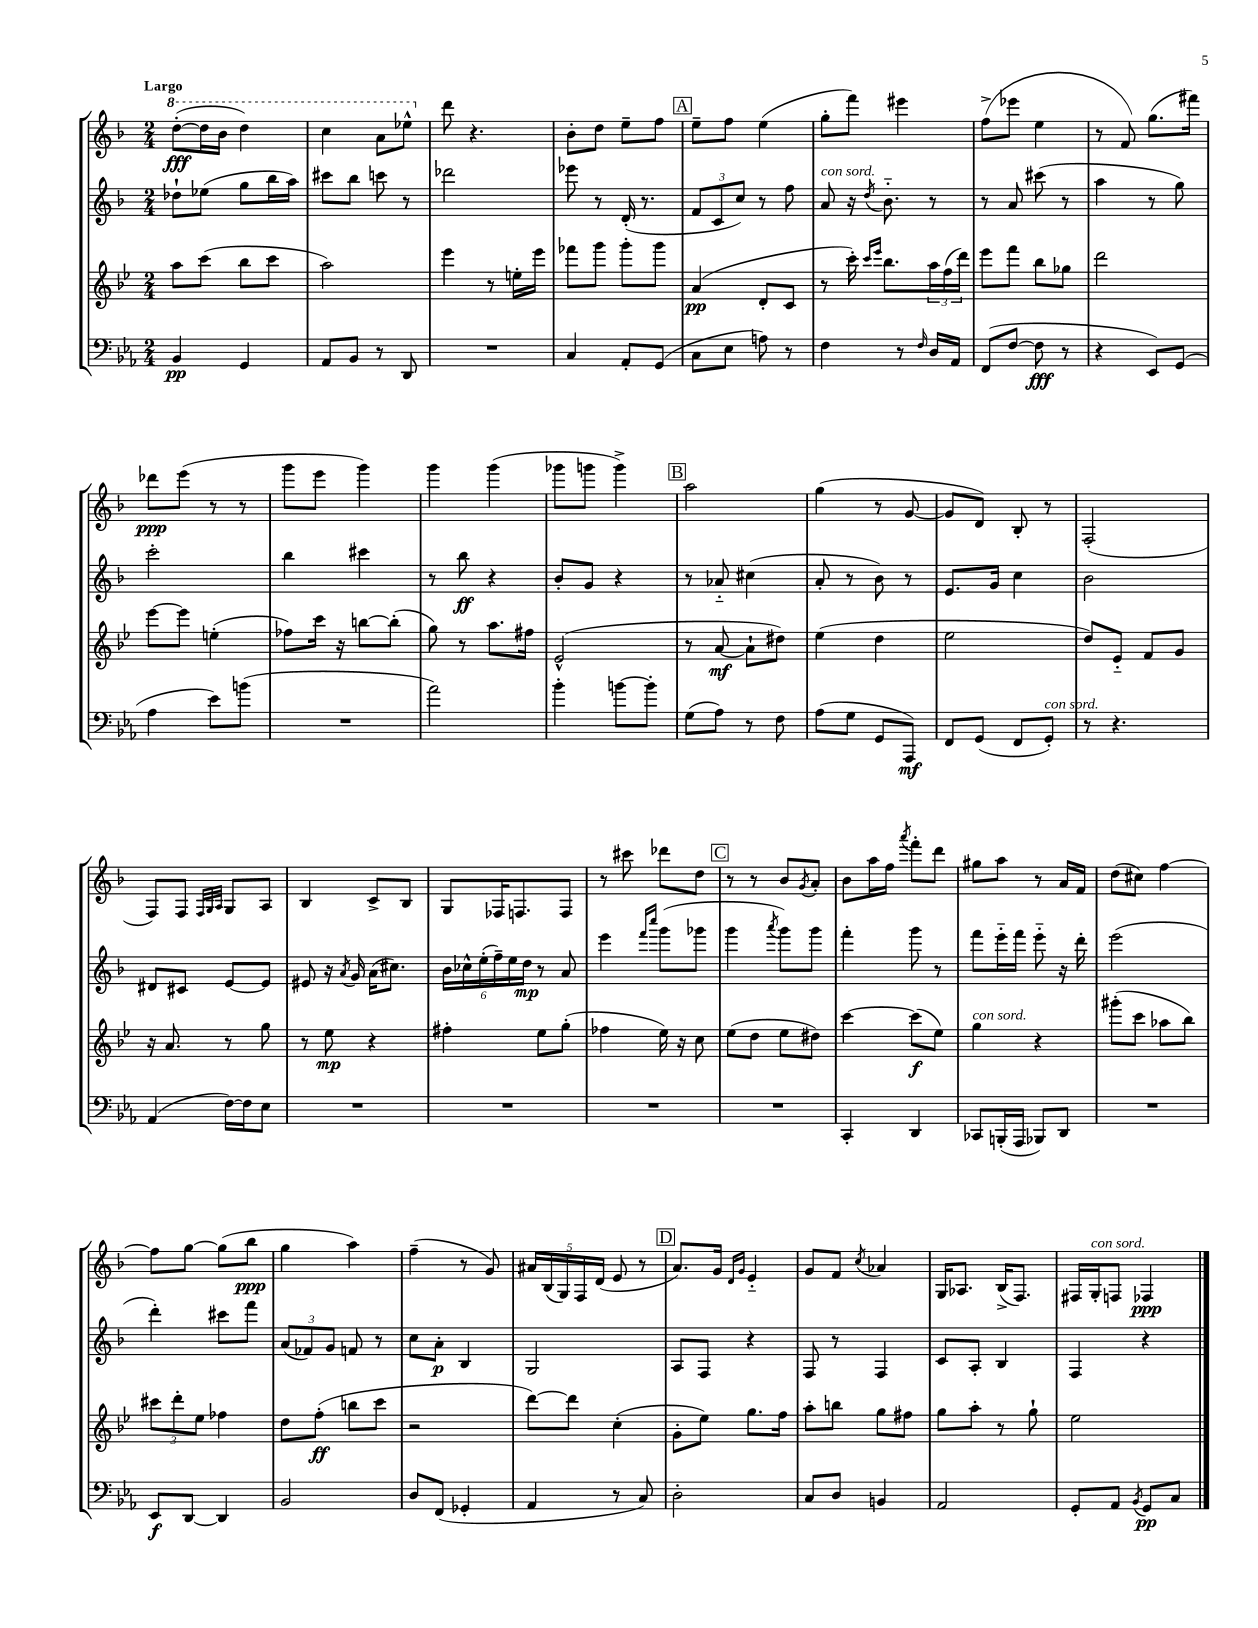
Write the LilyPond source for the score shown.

<<
\new StaffGroup <<
\new Staff = "s0" {
    \clef treble \key f \major \numericTimeSignature \time 2/4 \tempo "Largo"
    \ottava #1 d'''8~-.\fff( d'''16 bes''16 d'''4) |
    c'''4 a''8 ees'''8-^ \ottava #0 |
    d'''8 r4. |
    bes'8-. d''8 e''8-- f''8 |
    \mark \markup { \box "A" } e''8-- f''8 e''4( |
    g''8-. f'''8) eis'''4 |
    f''8->( ees'''8 e''4 |
    r8 f'8) g''8.( fis'''16) |
    des'''8\ppp e'''8( r8 r8 |
    g'''8 e'''8 g'''4) |
    g'''4 g'''4( |
    ges'''8 g'''8 g'''4->) |
    \mark \markup { \box "B" } a''2 |
    g''4( r8 g'8~ |
    g'8 d'8) bes8-. r8 |
    f2-.( |
    f8) f8 \grace { f32 g32 a32 } g8 a8 |
    bes4 c'8-> bes8 |
    g8 fes16 f8. f8 |
    r8 cis'''8 des'''8 d''8 |
    \mark \markup { \box "C" } r8 r8 bes'8 \acciaccatura { g'8 } a'8-. |
    bes'8 a''16 f''16 \acciaccatura { a'''8 } f'''8-. d'''8 |
    gis''8 a''8 r8 a'16 f'16 |
    d''8( cis''8) f''4~ |
    f''8 g''8~ g''8( bes''8\ppp |
    g''4 a''4) |
    f''4--( r8 g'8) |
    \tuplet 5/4 { ais'16 bes16( g16) f16 d'16( } e'8 r8 |
    \mark \markup { \box "D" } a'8.) g'16 \grace { d'16 g'16 } e'4-_ |
    g'8 f'8 \acciaccatura { c''8 } aes'4 |
    g16 aes8. bes16->( f8.) |
    fis16 g16-.^\markup { \italic "con sord." } f8 fes4\ppp \bar "|." |
}
\new Staff = "s1" {
    \clef treble \key f \major \numericTimeSignature \time 2/4
    des''8-! ees''8( g''8 bes''16 a''16) |
    cis'''8 bes''8 c'''8 r8 |
    des'''2 |
    ees'''8 r8 d'16-.( r8. |
    \mark \markup { \box "A" } \tuplet 3/2 { f'8 c'8 c''8) } r8 f''8 |
    a'8^\markup { \italic "con sord." } r16 \acciaccatura { d''8 } bes'8.-_ r8 |
    r8 a'8 cis'''8( r8 |
    a''4 r8 g''8) |
    c'''2-. |
    bes''4 cis'''4 |
    r8 bes''8\ff r4 |
    bes'8-. g'8 r4 |
    \mark \markup { \box "B" } r8 aes'8-_ cis''4( |
    a'8-. r8 bes'8) r8 |
    e'8. g'16 c''4 |
    bes'2 |
    dis'8 cis'8 e'8~ e'8 |
    eis'8 r16 \acciaccatura { a'8 } g'16 a'16( cis''8.) |
    \tuplet 6/4 { bes'16 ces''16-^ e''16-.( f''16--) e''16 d''16\mp } r8 a'8 |
    e'''4 \grace { f'''16 c''''16 } g'''8( ges'''8 |
    \mark \markup { \box "C" } g'''4 \acciaccatura { a'''8 } g'''8) g'''8 |
    f'''4-. g'''8 r8 |
    f'''8 e'''16-_ f'''16 e'''8-_ r16 d'''16-. |
    e'''2( |
    d'''4-.) cis'''8 f'''8 |
    \tuplet 3/2 { a'8( fes'8) g'8 } f'8 r8 |
    c''8 a'8-.\p bes4 |
    g2 |
    \mark \markup { \box "D" } a8 f8 r4 |
    f8 r8 f4 |
    c'8 a8-. bes4 |
    f4 r4 \bar "|." |
}
\new Staff = "s2" {
    \clef treble \key bes \major \numericTimeSignature \time 2/4
    a''8 c'''8( bes''8 c'''8 |
    a''2) |
    ees'''4 r8 e''16-. ees'''16 |
    fes'''8 g'''8 g'''8-. g'''8 |
    \mark \markup { \box "A" } a'4\pp( d'8-. c'8 |
    r8 c'''16-.) \grace { c'''16 ees'''16 } bes''8. \tuplet 3/2 { a''16 f''16( d'''16) } |
    ees'''8 f'''8 bes''8 ges''8 |
    d'''2 |
    ees'''8~ ees'''8 e''4-.( |
    fes''8) c'''16 r16 b''8~ b''8-.( |
    g''8) r8 a''8. fis''16 |
    ees'2-^( |
    \mark \markup { \box "B" } r8 a'8~\mf a'8-! dis''8) |
    ees''4( d''4 |
    ees''2 |
    d''8) ees'8-_ f'8 g'8 |
    r16 a'8. r8 g''8 |
    r8 ees''8\mp r4 |
    fis''4-. ees''8 g''8-.( |
    fes''4 ees''16) r16 c''8 |
    \mark \markup { \box "C" } ees''8( d''8 ees''8 dis''8) |
    c'''4~ c'''8\f( ees''8) |
    g''4^\markup { \italic "con sord." } r4 |
    gis'''8-.( c'''8 aes''8 bes''8) |
    \tuplet 3/2 { cis'''8 d'''8-. ees''8 } fes''4 |
    d''8 f''8-.\ff( b''8 c'''8 |
    r2 |
    d'''8~) d'''8 c''4-.( |
    \mark \markup { \box "D" } g'8-. ees''8) g''8. f''16 |
    a''8-. b''8 g''8 fis''8 |
    g''8 a''8-. r8 g''8-! |
    ees''2 \bar "|." |
}
\new Staff = "s3" {
    \clef bass \key ees \major \numericTimeSignature \time 2/4
    bes,4\pp g,4 |
    aes,8 bes,8 r8 d,8 |
    R2 |
    c4 aes,8-. g,8( |
    \mark \markup { \box "A" } c8 ees8 a8) r8 |
    f4 r8 \grace { f16 } d16 aes,16 |
    f,8( f8~ f8\fff r8 |
    r4 ees,8) g,8( |
    aes4 ees'8) b'8( |
    R2 |
    aes'2) |
    bes'4-. b'8~ b'8-. |
    \mark \markup { \box "B" } g8( aes8) r8 f8 |
    aes8( g8 g,8 aes,,8\mf) |
    f,8 g,8( f,8 g,8-.^\markup { \italic "con sord." }) |
    r8 r4. |
    aes,4( f16~) f16 ees8 |
    R2 |
    R2 |
    R2 |
    \mark \markup { \box "C" } R2 |
    c,4-. d,4 |
    ces,8 b,,16-.( aes,,16 bes,,8) d,8 |
    R2 |
    ees,8\f d,8~ d,4 |
    bes,2 |
    d8 f,8( ges,4-. |
    aes,4 r8 c8) |
    \mark \markup { \box "D" } d2-. |
    c8 d8 b,4 |
    aes,2 |
    g,8-. aes,8 \acciaccatura { bes,8 } g,8\pp c8 \bar "|." |
}
>>
>>
\layout { \context { \Score \remove "Bar_number_engraver" } }
